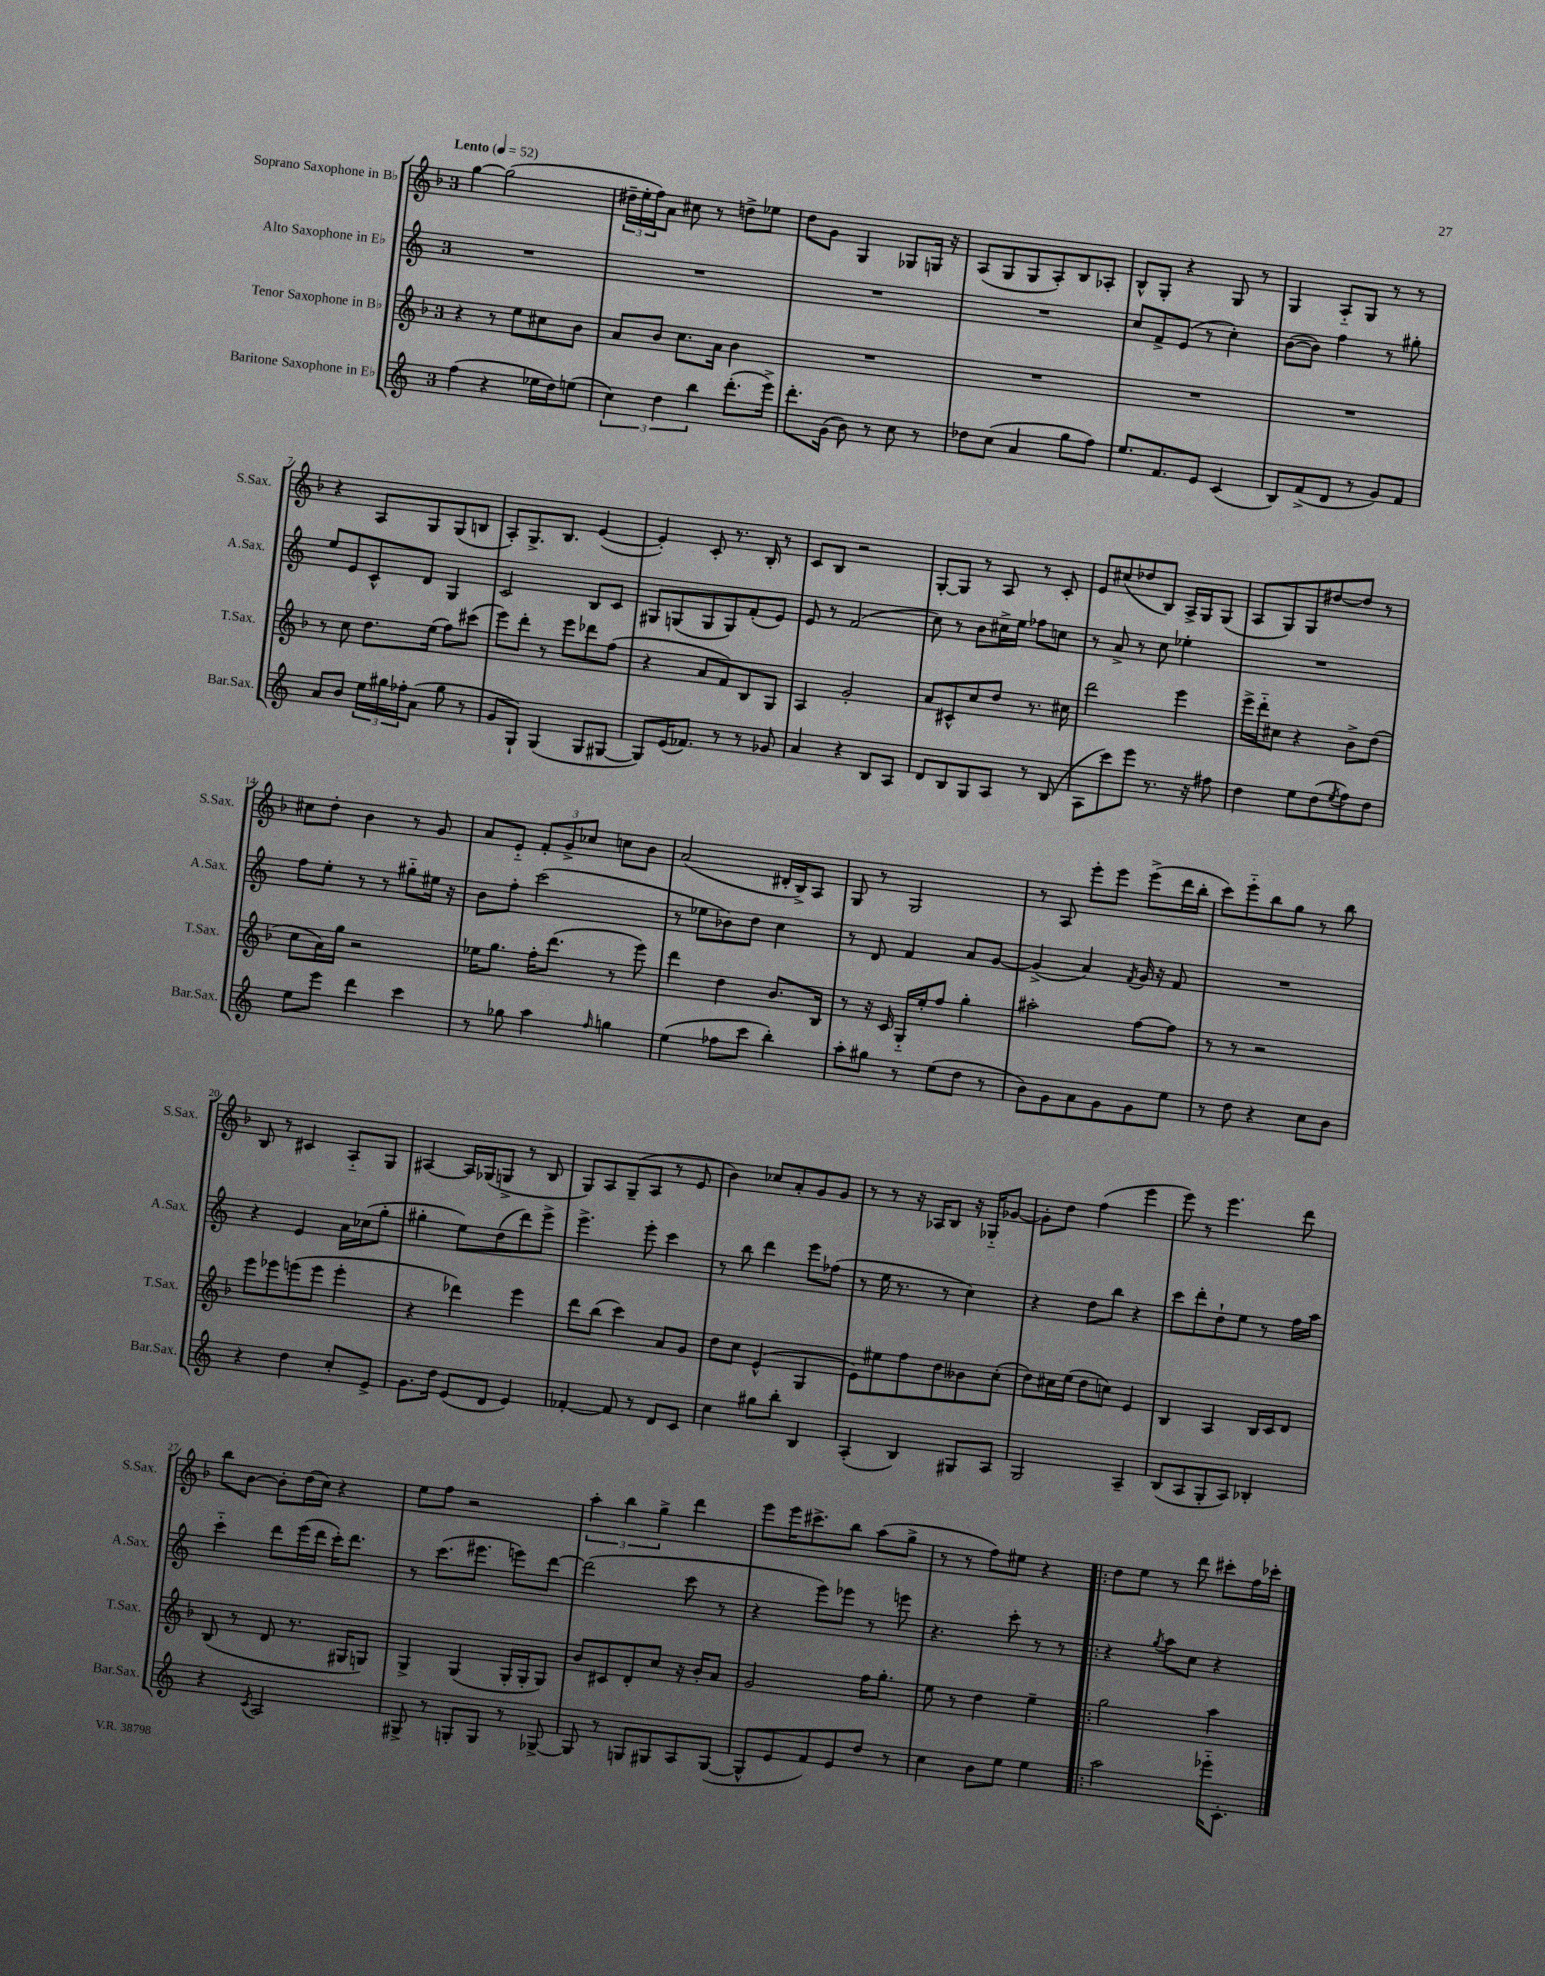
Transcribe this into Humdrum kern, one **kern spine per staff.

**kern	**kern	**kern	**kern
*staff4	*staff3	*staff2	*staff1
*clefG2	*clefG2	*clefG2	*clefG2
*k[]	*k[b-]	*k[]	*k[b-]
*M3/4	*M3/4	*M3/4	*M3/4
*MM52	*MM52	*MM52	*MM52
(4ff\	4r	2.r	[4gg\
4r	8r	.	(2gg\]
.	8ee\L	.	.
16ee-\LL	8cc#\	.	.
16dd\J)	.	.	.
(8ee\J	8b-\J	.	.
=	=	=	=
6cc\)	8a/L	2.r	24dd#~\LL
.	.	.	24ee'\
.	.	.	24ff\J)
.	8b-/J	.	8a\J
6dd\	.	.	.
.	8.cc\L	.	8cc#\
6bb\	.	.	.
.	.	.	8r
.	16a\Jk	.	.
(8.ddd'\L	4b-\	.	8dd^\L
.	.	.	8ee-\J
16eee^\Jk)	.	.	.
=	=	=	=
8.ddd'\L	2.r	2.r	8dd\L
.	.	.	8g\J
(16g\Jk	.	.	.
8b\)	.	.	4G/
8r	.	.	.
8cc\	.	.	8G-/L
8r	.	.	16G/Jk
.	.	.	16r
=	=	=	=
8dd-\L	2.r	2.r	(8A/L
(8cc\J	.	.	8G/
4a/	.	.	8G/
.	.	.	8A'/)
8gg\L	.	.	8B-/
8ff\J)	.	.	8A-'/J
=	=	=	=
8.ee/L	2.r	8cc/L	8B-^^/L
.	.	8f^/	8G'/J
8.f/	.	.	.
.	.	(8e/J	4r
8e/J	.	8r	.
(4c/	.	4cc'\)	8G/
.	.	.	8r
=	=	=	=
8B/L)	2.r	([8b\L	4G/
(8f^/	.	8b\]J)	.
8d/J	.	4ff\	8A'~/L
8r	.	.	8G/J
8g/L)	.	8r	8r
8f/J	.	8gg#'\	8r
=	=	=	=
8a/L	8r	8ee/L	4r
8b/J	8cc\	8e/	.
24ee\LL	8.dd\L	8c^^/	8A/L
24gg#\	.	.	.
24ff-'\J	.	.	.
(8a\J	.	8d/J	8G/
.	(16ee\Jk	.	.
8gg#\	8ff\L)	4G/	(8G/
8r	(8ccc#\J	.	8B/J
=	=	=	=
8g/L	8eee\L)	2c/	8A'/L)
8G`/J)	8ddd'\J	.	8.G^/
(4G/	8r	.	.
.	.	.	8.B-/J
.	8eee\L	.	.
8G/L	8ddd-\	8B/L	([4e/
[8G#/J	(8ff\J	8c/J	.
=	=	=	=
8G#/]L)	4r	8G#/L	4e'/])
(16e/K	.	(8G/	.
8.f-/J)	.	.	.
.	8a/L	8G/	8c'/
8r	8f/)	8G/)	8.r
8r	8B-/	(8f'/	.
.	.	.	16B-'/
8g-/	8G/J	8e/J)	8r
=	=	=	=
4a/	4A/	8e/	8c/L
.	.	8r	8B-/J
4r	2g'/	(2f/	2r
8B/L	.	.	.
8A/J	.	.	.
=	=	=	=
8d/L	8a/L	8cc\)	[8G'/L
8B/	8c#^^/	8r	8G/]J
8G/	8cc/	8b\L	8r
8A/J	8dd/J	16cc#^\L	8A/
.	.	16ee\JJ	.
8r	8.r	8ff-\L	8r
(8B/	.	8cc\J	8c'/
.	16cc#\	.	.
=	=	=	=
8A\L	2ddd\	8r	8e/L
8ccc\)	.	8a^/	(8cc#/
8eee\J	.	8r	8dd-/
8.r	.	8cc\	8B-/J)
.	4eee\	4ee-'\	16A^/LL
16r	.	.	16G/J
8ff#\	.	.	(8G/J
=	=	=	=
4dd\	16eee^\LL	2.r	8A/L
.	16ddd'~\J	.	.
.	8cc#\J	.	8G/)
8ee\L	4r	.	8G/
(8dd\	.	.	[8dd#/
8qee/	.	.	.
8ff\)	8b-^\L	.	8dd#/]J
8dd\J	(8dd\J	.	8r
=	=	=	=
8ee\L	8cc\L	8ff\L	8cc#\L
8eee\J	16a\L)	8ee'\J	8dd'\J
.	16gg\JJ	.	.
4ddd\	2r	8r	4b-\
.	.	8r	.
4ccc\	.	8gg#'~\L	8r
.	.	16ee#\Jk	8g/
.	.	16r	.
=	=	=	=
8r	16ee-\LK	8b\L	8a/L
.	8.gg\J	.	.
8gg-\	.	8ff'\J	8e'~/J
4aa\	16ff'\LK	(2ccc\	12f'/L
.	(8.ddd\J	.	.
.	.	.	12g^/
.	.	.	12cc-/J
16qqff/	.	.	.
4gg\	8r	.	8cc\L
.	8eee\)	.	8b-\J
=	=	=	=
(4ee\	4ddd\	8r	(2a/
.	.	8ee-\L	.
8ff-\L	4dd\	8b-\)	.
8ccc\J	.	8dd\J	.
4bb'\)	8.b-/L	4cc\	16d#'/LL
.	.	.	16B-^/J)
.	.	.	8A/J
.	16B-/Jk	.	.
=	=	=	=
8aa'\L	8r	8r	8G/
8gg#\J	16r	8d/	8r
.	16c/	.	.
8r	16G'~/LL	4f/	2G/
.	16ee'/J	.	.
(8ee\L	8ff/J	.	.
8dd\J	4gg'\	8a/L	.
8r	.	[8g/J	.
=	=	=	=
8b\L)	2aa#'\	(4g^/]	8r
8g\	.	.	8A/
8a\	.	4a/)	8eee'\L
8g\	.	.	8eee\J
.	.	8qf/	.
8g\	[8ff\L	16g/	(8eee^\L
.	.	16r	.
8ee\J	8ff\]J	8f/	16ddd\L
.	.	.	16bb-'\JJ
=	=	=	=
8r	8r	2.r	8ccc\L)
8dd\	8r	.	8eee'~\
4r	2r	.	8bb-\
.	.	.	8gg\J
8cc\L	.	.	8r
8b\J	.	.	8bb-\
=	=	=	=
4r	8eee\L	4r	8B-/
.	8eee-\	.	8r
4dd\	(8eee\	4e/	4c#/
.	8eee\J	.	.
8cc'/L	4eee'\	16a\LL	8A'~/L
.	.	(16cc-\J	.
8e^/J	.	8gg'\J	8G/J
=	=	=	=
8.g\L	4r	4gg#'\	[4A#/
16dd\Jk	.	.	.
(8e/L	4ddd-\)	8ee\L)	16A#/]LL
.	.	.	(16G-/J
8d/J	.	(8dd\	8G^/J
4e/)	4eee\	8ddd\)	8r
.	.	8eee^\J	8B-/
=	=	=	=
[4f-'/	8ddd\L	4.eee^\	8G/L)
.	(8bb-\J	.	8A/
8f-/]	4ccc\)	.	(8G~/
8r	.	8eee'\	8A/J
8d/L	8a/L	4ccc\	8r
8c/J	8g/J	.	8e/
=	=	=	=
4cc\	8dd\L	8r	4b-\)
.	8cc\J	8bb\	.
8gg#\L	(4e^^/	4ddd\	8cc-/L
8bb'\J	.	.	8a'/
4B/	4G/	8eee\L	8g/
.	.	(8ff-\J	8g/J
=	=	=	=
(4A'/	8e\L)	8r	8r
.	8ee#\	16ee\	8r
.	.	8.r	.
4B/)	8ff\	.	16r
.	.	.	16A-/LK
.	8dd\	8r	8B-/J
8G#/L	8b--\	4cc\)	16r
.	.	.	16G-'~/LK
8A/J	(8cc'\J	.	[8g-/J
=	=	=	=
2G/	8dd\L)	4r	8g-'\]L
.	16cc#\L	.	8dd\J
.	(16ee\JJ	.	.
.	8dd\L	8dd\L	(4ff\
.	8cc\J)	8bb\J	.
4A~/	4e/	4r	4eee\
=	=	=	=
(8B/L	4B-/	8ccc\L	8eee\)
8A/	.	8ddd'\	8r
8G'/	4A/	8dd`\	4.eee\
8A/J)	.	8ee\J	.
4B-'/	16B-/LL	8r	.
.	16c/J	.	.
.	8d/J	16ff\LL	8ddd\
.	.	16aa\JJ	.
=	=	=	=
4r	(8B-/	4ccc'~\	8bb-\L
.	8r	.	[8b-\J
8qc/	.	.	.
2A/	8d/	8ddd\L	8b-'\]L
.	8.r	(16eee\L	(16dd\L
.	.	16ddd\JJ	16cc\JJ)
.	.	16ccc'\LK)	4r
.	16G#/LK	8.ddd\J	.
.	8G/J)	.	.
=	=	=	=
8G#^/	4G^/	8r	8ee\L
8r	.	(8.ccc\L	8ff\J
8G'/L	(4G/	.	2r
.	.	8.eee#\J	.
8G/J	.	.	.
8r	16G'/LL	8eee\L)	.
.	16G'/J	.	.
[8G-^/	8G/J)	[8ddd\J	.
=	=	=	=
8G-/]	8b-/L	(2ddd\]	6aa'\
8r	8c#/	.	.
.	.	.	6bb-\
8G/L	8d'/	.	.
.	.	.	6gg^\
8G#/	8cc/J	.	.
8A/	16r	8ccc\	4ddd\
.	16b-'/LK	.	.
([8G#/J	8a/J	8r	.
=	=	=	=
8G#^^/]L	2g/	4r	8eee\L
8e/	.	.	16eee\K
.	.	.	8.ccc#^\
8f/)	.	8eee\L)	.
8e/	.	8eee-\J	8bb-\J
8dd/J	16ff\LK	8r	(8aa\L
.	8.gg'\J	.	.
8r	.	8eee\	8gg^\J
=	=	=	=
4cc\	8ee\	4.r	8r
.	8r	.	8r
8b\L	4dd\	.	8ff\L)
8ee\J	.	8ccc'\	8ee#\J
4ee\	4ee~\	8r	4r
.	.	8r	.
=!|:	=!|:	=!|:	=!|:
2aa\	2gg\	4r	8dd\L
.	.	.	8ee\J
.	.	8qgg/	.
.	.	8aa\L	8r
.	.	8cc\J	8ddd\
16eee-'~\LK	4aa\	4r	8ccc#'\L
8.c'\J	.	.	.
.	.	.	16ff\L
.	.	.	16ccc-'\JJ
==	==	==	==
*-	*-	*-	*-
